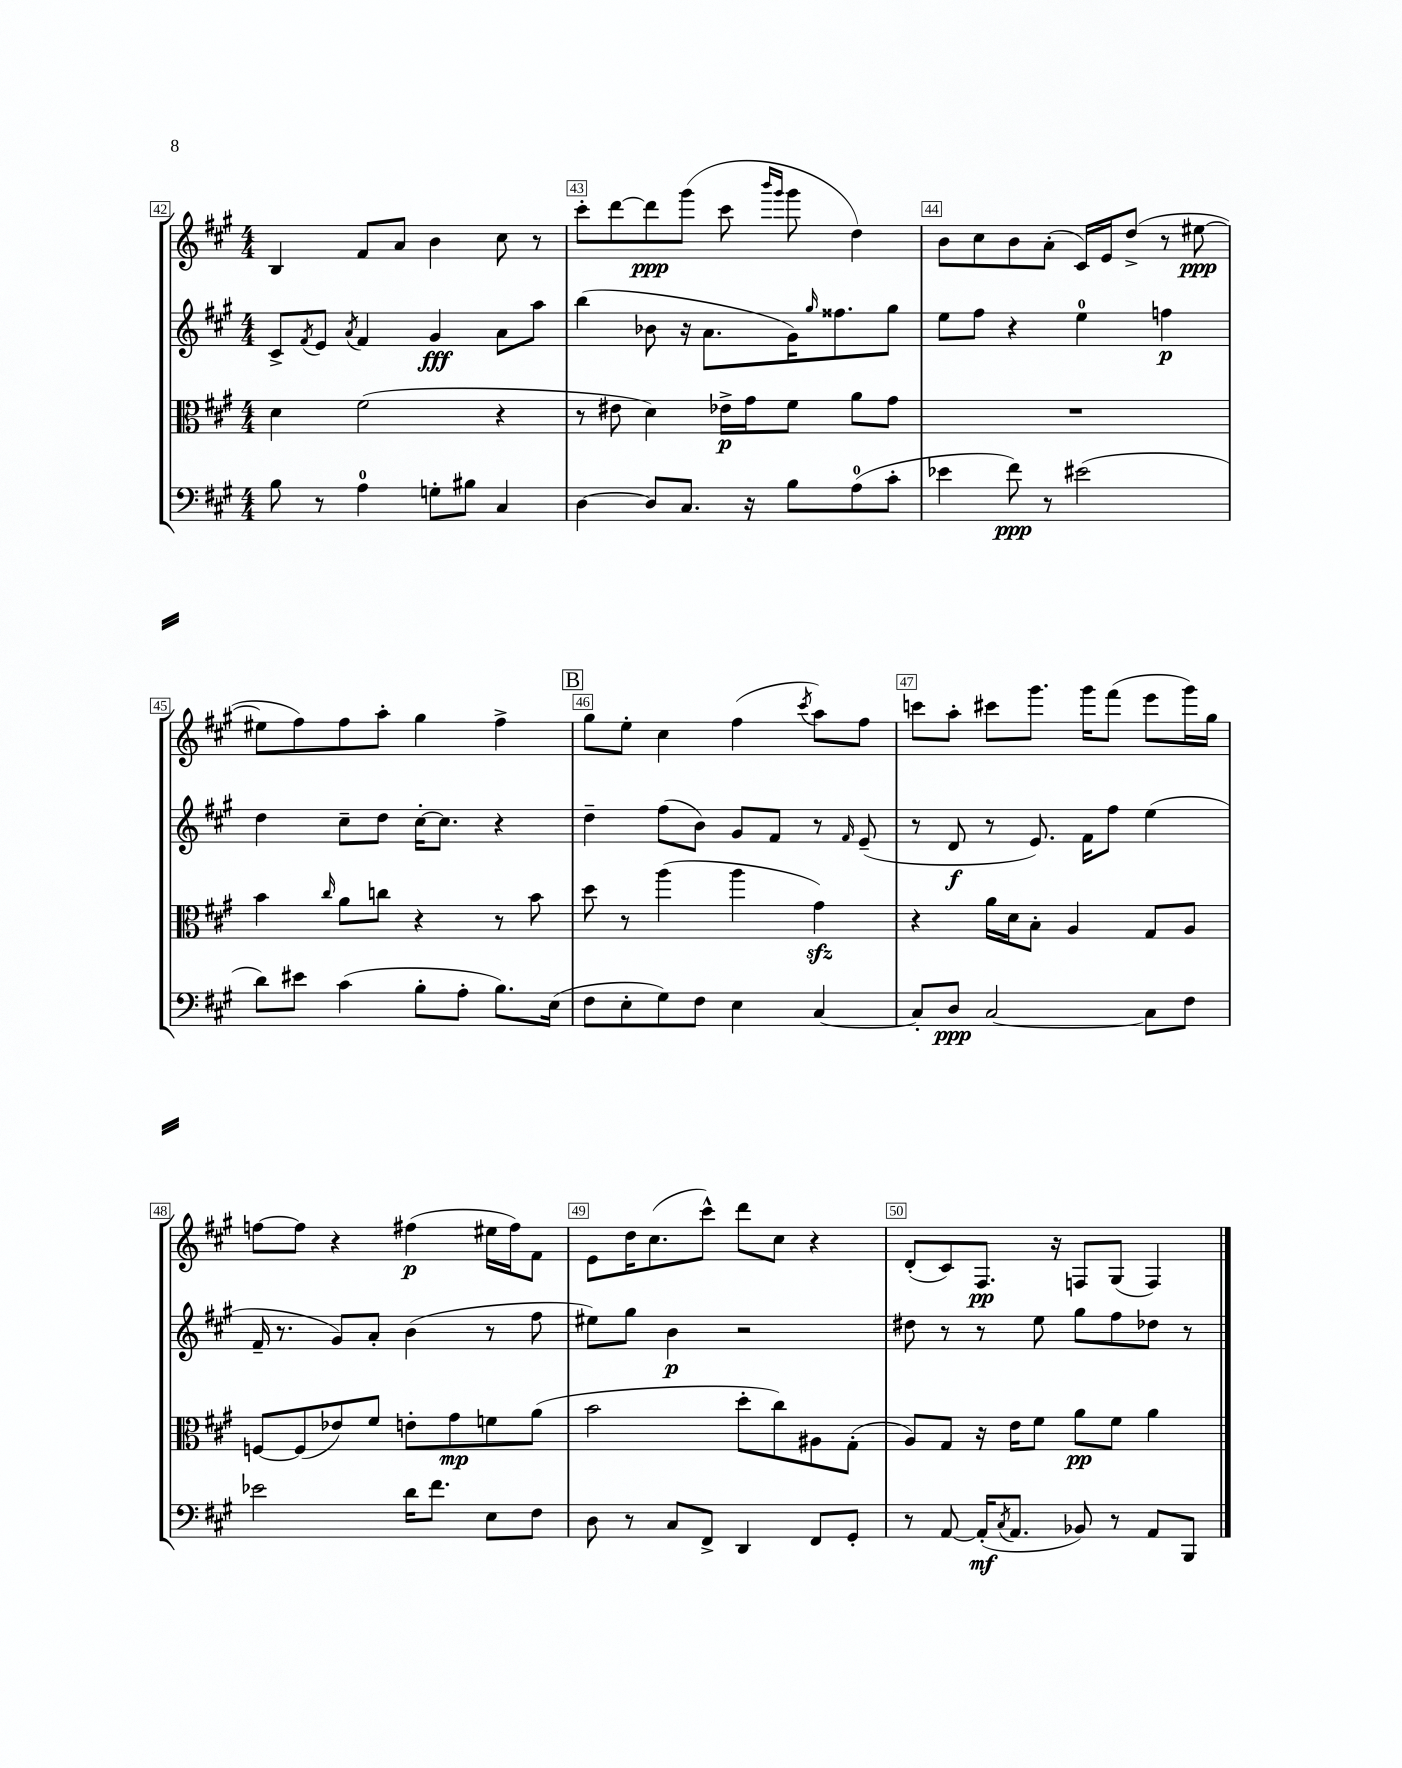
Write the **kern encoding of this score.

**kern	**kern	**kern	**kern
*staff4	*staff3	*staff2	*staff1
*clefF4	*clefC3	*clefG2	*clefG2
*k[f#c#g#]	*k[f#c#g#]	*k[f#c#g#]	*k[f#c#g#]
*M4/4	*M4/4	*M4/4	*M4/4
8B	4d	8c#^	4B
.	.	8qf#	.
8r	.	8e	.
.	.	8qa	.
4A	(2f#	4f#	8f#
.	.	.	8a
8G'	.	4g#	4b
8B#	.	.	.
4C#	4r	8a	8cc#
.	.	8aa	8r
=	=	=	=
[4D	8r	(4bb	8ccc#'
.	8e#	.	[8ddd
8D]	4d)	8b-	8ddd]
8.C#	.	16r	(8ggg#
.	.	8.a	.
.	16e-^	.	8ccc#
16r	16g#	.	.
.	.	.	16qqbbb
.	.	.	16qqggg#
8B	8f#	16g#)	8ggg#
.	.	16qqgg#	.
.	.	8.ff##	.
(8A	8a	.	4dd)
8c#'	8g#	8gg#	.
=	=	=	=
4e-	1r	8ee	8b
.	.	8ff#	8cc#
8f#)	.	4r	8b
8r	.	.	(8a'
(2e#	.	4ee	16c#)
.	.	.	16e
.	.	.	(8dd^
.	.	4ff	8r
.	.	.	[8ee#
=	=	=	=
8d)	4b	4dd	8ee#]
8e#	.	.	8ff#)
.	16qqcc#	.	.
(4c#	8a	8cc#~	8ff#
.	8cc	8dd	8aa'
8B'	4r	[16cc#'	4gg#
.	.	8.cc#]	.
8A'	.	.	.
8.B)	8r	4r	4ff#^
.	8b	.	.
(16E	.	.	.
=	=	=	=
8F#	8dd	4dd~	8gg#
8E'	8r	.	8ee'
8G#)	(4aa	(8ff#	4cc#
8F#	.	8b)	.
4E	4aa	8g#	(4ff#
.	.	8f#	.
.	.	.	8qccc#
[4C#	4g#)	8r	8aa)
.	.	16qqf#	.
.	.	(8e~	8ff#
=	=	=	=
8C#']	4r	8r	8ccc
8D	.	8d	8aa'
[2C#	16a	8r	8ccc#
.	16d	.	.
.	8B'	8.e)	8.ggg#
.	4A	.	.
.	.	16f#	16ggg#
.	.	8ff#	(8fff#
8C#]	8G#	(4ee	8eee
8F#	8A	.	16ggg#)
.	.	.	16gg#
=	=	=	=
2e-	[8F	16f#~	[8ff
.	.	8.r	.
.	(8F]	.	8ff]
.	8e-)	8g#)	4r
.	8f#	8a'	.
16d	8e'	(4b	(4ff#
8.f#	.	.	.
.	8g#	.	.
8E	8f	8r	16ee#
.	.	.	16ff#)
8F#	(8a	8ff#	8f#
=	=	=	=
8D	2b	8ee#)	8e
8r	.	8gg#	16dd
.	.	.	(8.cc#
8C#	.	4b	.
8FF#^	.	.	8ccc#^^)
4DD	8dd'	2r	8ddd
.	8cc#)	.	8cc#
8FF#	8A#	.	4r
8GG#'	(8G#'	.	.
=	=	=	=
8r	8A)	8dd#	(8d'
[8AA	8G#	8r	8c#)
(16AA']	16r	8r	8.F#
8qC#	.	.	.
8.AA	16e	.	.
.	8f#	8ee	.
.	.	.	16r
8BB-)	8a	8gg#	8F
8r	8f#	8ff#	(8G#
8AA	4a	8dd-	4F)
8BBB	.	8r	.
==	==	==	==
*-	*-	*-	*-
